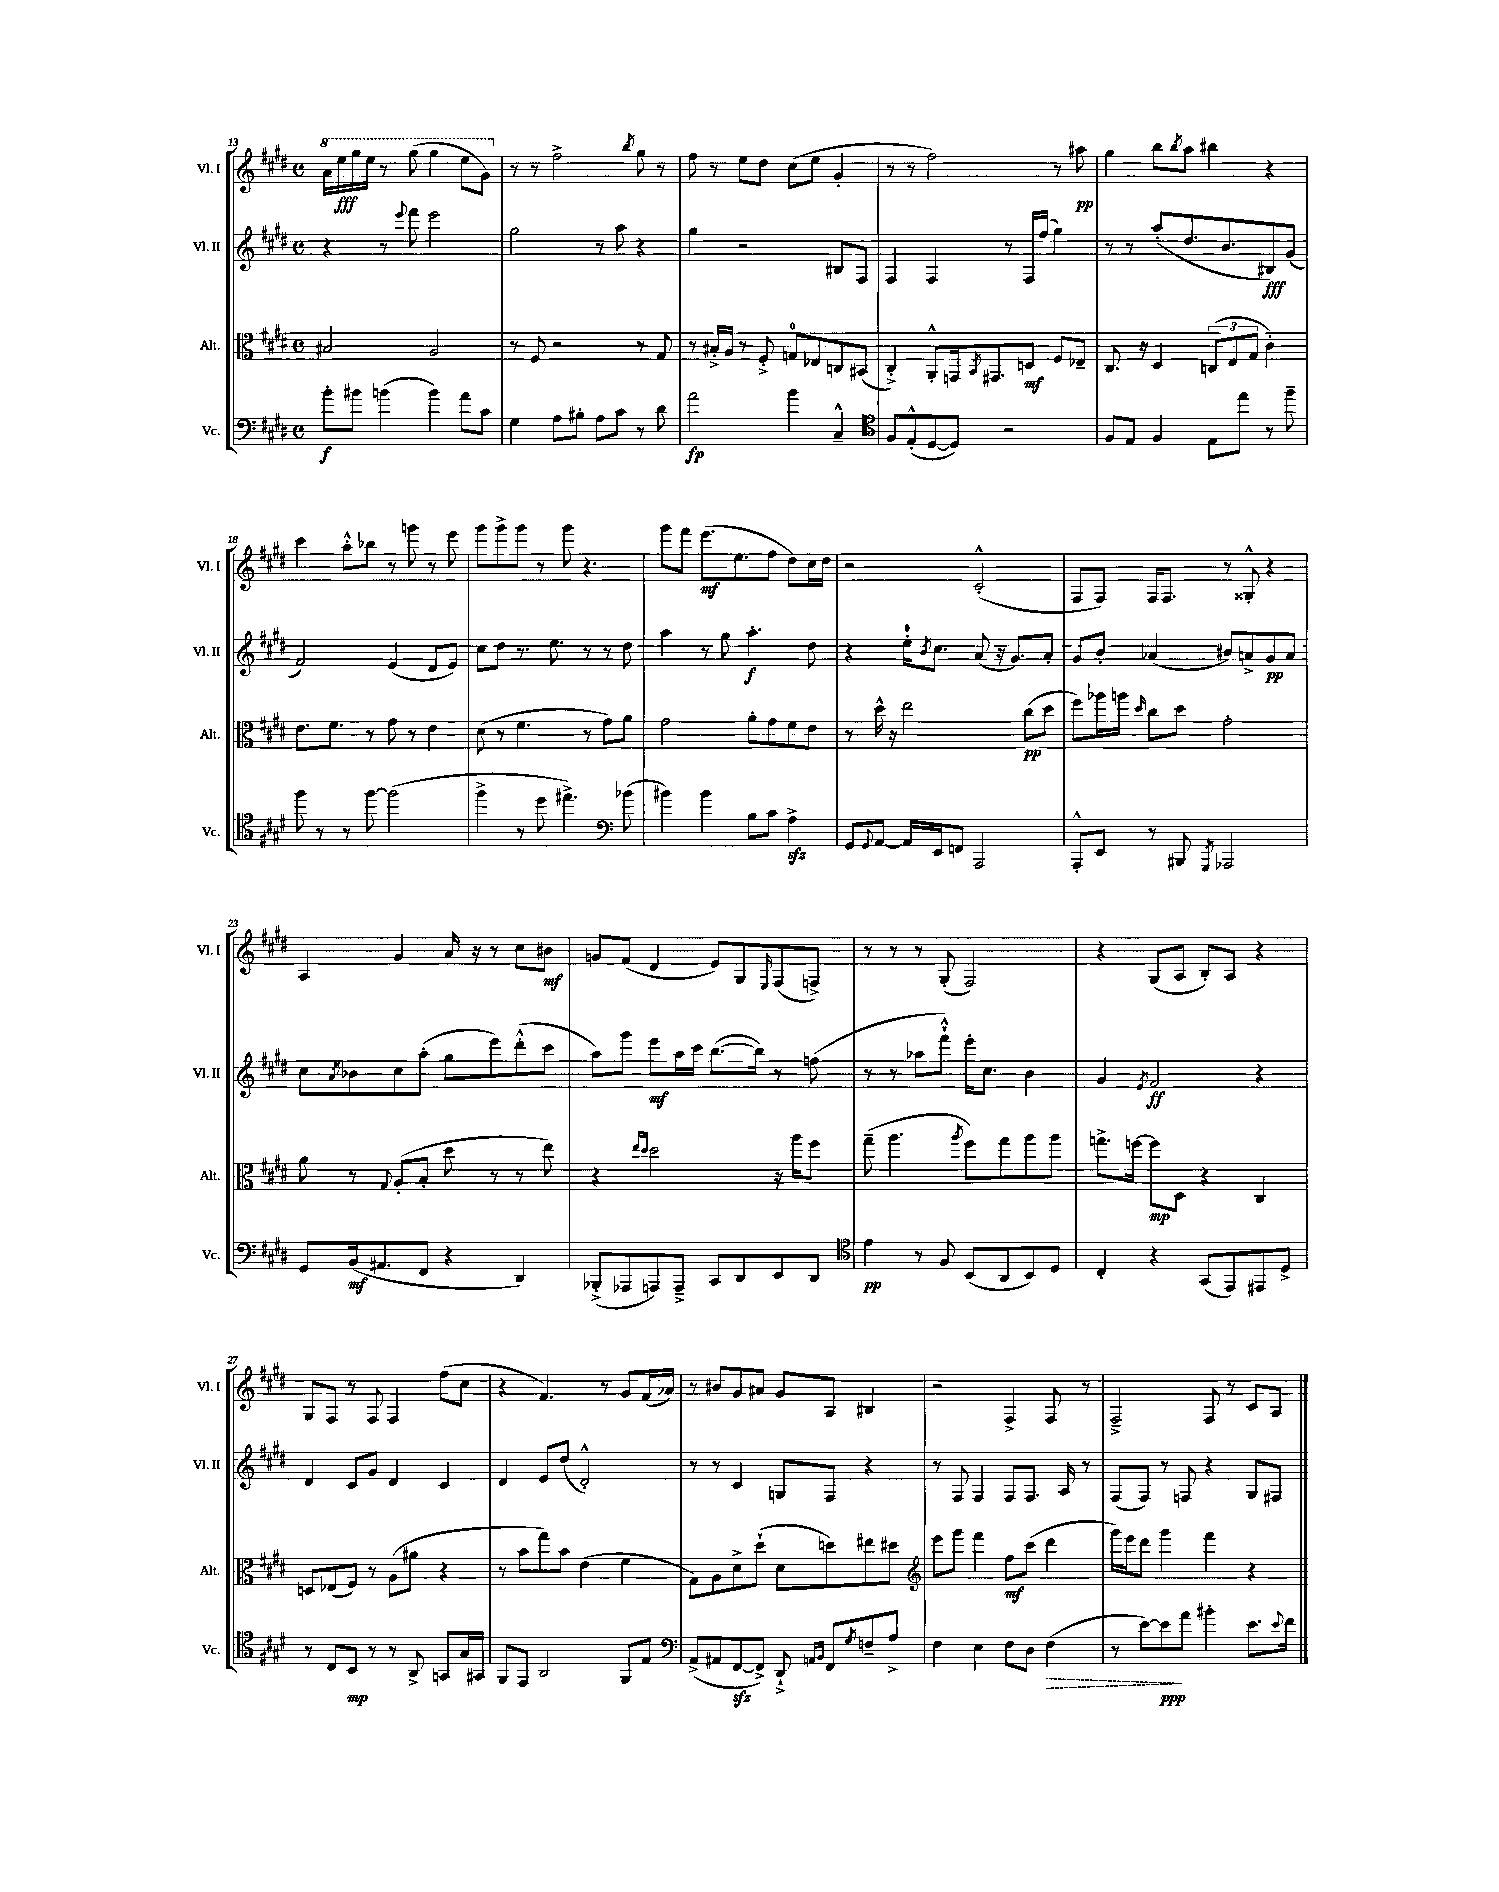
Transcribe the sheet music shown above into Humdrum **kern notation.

**kern	**dynam	**kern	**dynam	**kern	**dynam	**kern	**dynam
*part4	*part4	*part3	*part3	*part2	*part2	*part1	*part1
*staff4	*staff4	*staff3	*staff3	*staff2	*staff2	*staff1	*staff1
*I"Vc.	*	*I"Alt.	*	*I"Vl. II	*	*I"Vl. I	*
*I'Vc.	*	*I'Alt.	*	*I'Vl. II	*	*I'Vl. I	*
*clefF4	*	*clefC3	*	*clefG2	*	*clefG2	*
*k[f#c#g#d#]	*	*k[f#c#g#d#]	*	*k[f#c#g#d#]	*	*k[f#c#g#d#]	*
*M4/4	*	*M4/4	*	*M4/4	*	*M4/4	*
*met(c)	*	*met(c)	*	*met(c)	*	*met(c)	*
*	*	*	*	*	*	*8va	*
=13	=13	=13	=13	=13	=13	=13	=13
8b'\L	f	2B#X/	.	4r	.	16aa\LL	.
.	.	.	.	.	.	16eee\	fff
8b#X\J	.	.	.	.	.	16ggg#\	.
.	.	.	.	.	.	16eee\JJ	.
(4bn\	.	.	.	8r	.	8r	.
.	.	.	.	8qqeee/	.	.	.
.	.	.	.	8fff#\	.	(8ggg#\	.
4b\)	.	2A/	.	2eee\	.	4ggg#\	.
8a\L	.	.	.	.	.	8eee\L	.
8c#\J	.	.	.	.	.	8gg#\J)	.
=14	=14	=14	=14	=14	=14	=14	=14
*	*	*	*	*	*	*X8va	*
4G#\	.	8r	.	2gg#\	.	8r	.
.	.	8F#/	.	.	.	8r	.
8A\L	.	2r	.	.	.	2ff#^\	.
8B#X'\J	.	.	.	.	.	.	.
8A\L	.	.	.	8r	.	.	.
8c#\J	.	.	.	8aa\	.	.	.
.	.	.	.	.	.	8qbb/	.
8r	.	8r	.	4r	.	8gg#\	.
8d#\	.	8G#/	.	.	.	8r	.
=15	=15	=15	=15	=15	=15	=15	=15
2a\	fp	8r	.	4gg#\	.	8ff#\	.
.	.	16B#X'^/LL	.	.	.	8r	.
.	.	16A/JJ	.	.	.	.	.
.	.	8r	.	2r	.	8ee\L	.
.	.	8F#'^/	.	.	.	8dd#\J	.
4b\	.	8Gn/L	.	.	.	(8cc#\L	.
.	.	8E-X/	.	.	.	8ee\J	.
4C#~^^/	.	8Cn/	.	8B#X/L	.	4g#'/	.
.	.	(8BB#X/J	.	8F#/J	.	.	.
=16	=16	=16	=16	=16	=16	=16	=16
*clefC4	*	*	*	*	*	*	*
8F#/L	.	4C#'^/)	.	4F#/	.	8r	.
(8E'^^/	.	.	.	.	.	8r	.
[8D#/	.	8AA'^^/L	.	4F#/	.	2ff#\)	.
8D#/J])	.	16GGn/k	.	.	.	.	.
.	.	8qBB/	.	.	.	.	.
.	.	8.GG#X/	.	.	.	.	.
2r	.	.	.	8r	.	.	.
.	.	8Dn/J	mf	16F#/LL	.	.	.
.	.	.	.	(16ff#/JJ	.	.	.
.	.	8F#/L	.	4gg#\)	.	8r	.
.	.	8E-X~/J	.	.	.	8aa#X\	pp
=17	=17	=17	=17	=17	=17	=17	=17
8F#/L	.	8.C#/	.	8r	.	4gg#\	.
8E/J	.	.	.	8r	.	.	.
.	.	16r	.	.	.	.	.
4F#/	.	4D#/	.	(8aa'/L	.	8bb\L	.
.	.	.	.	.	.	8qbb/	.
.	.	.	.	8.dd#/	.	8aa\J	.
8E\L	.	(12Cn/L	.	.	.	4bb#X\	.
.	.	.	.	8.b/	.	.	.
.	.	12E/	.	.	.	.	.
8ee\J	.	.	.	.	.	.	.
.	.	12G#/J	.	.	.	.	.
8r	.	4c#'\)	.	8B#X/)	fff	4r	.
8ff#~\	.	.	.	(8g#/J	.	.	.
!!LO:LB:g=z
=18	=18	=18	=18	=18	=18	=18	=18
8ff#\	.	8.e\L	.	2f#/)	.	4ccc#\	.
8r	.	.	.	.	.	.	.
.	.	8.f#\J	.	.	.	.	.
8r	.	.	.	.	.	8aa'^^\L	.
[8ff#\	.	8r	.	.	.	8bb-X\J	.
(2ff#\]	.	8g#\	.	(4e/	.	8r	.
.	.	8r	.	.	.	8gggn\	.
.	.	4e\	.	8d#/L	.	8r	.
.	.	.	.	8e/J)	.	8eee\	.
=19	=19	=19	=19	=19	=19	=19	=19
4ff#^\	.	(8d#\	.	8cc#\L	.	8ggg#\L	.
.	.	8r	.	8dd#\J	.	8ggg#^\	.
8r	.	4.f#\	.	8.r	.	8ggg#\J	.
8dd#\	.	.	.	.	.	8r	.
.	.	.	.	8.ee\	.	.	.
4.ee#X^\)	.	.	.	.	.	8ggg#\	.
.	.	8r	.	8r	.	4.r	.
.	.	8g#\L)	.	8r	.	.	.
*clefF4	*	*	*	*	*	*	*
(8b-X\	.	8a\J	.	8dd#\	.	.	.
=20	=20	=20	=20	=20	=20	=20	=20
4b#X\)	.	2g#\	.	4aa\	.	8ggg#\L	.
.	.	.	.	.	.	8fff#\J	.
4b#\	.	.	.	8r	.	(8.eee\L	mf
.	.	.	.	8gg#\	.	.	.
.	.	.	.	.	.	8.ee\	.
8B\L	.	8a'\L	.	4.aa'\	f	.	.
8c#\J	.	8g#\	.	.	.	8ff#\J	.
4Azz^\	.	8f#\	.	.	.	8dd#\L)	.
.	.	8e\J	.	8dd#\	.	16cc#\L	.
.	.	.	.	.	.	16dd#\JJ	.
=21	=21	=21	=21	=21	=21	=21	=21
8GG#/L	.	8r	.	4r	.	2r	.
8qqGG#/	.	.	.	.	.	.	.
[8AA/J	.	16dd#^^\	.	.	.	.	.
.	.	16r	.	.	.	.	.
16AA/LL]	.	2ee\	.	16ee'\KL	.	.	.
.	.	.	.	8qb/	.	.	.
16EE/J	.	.	.	8.cc#\J	.	.	.
8FFn/J	.	.	.	.	.	.	.
2AAA/	.	.	.	(8a/	.	(2c#'^^/	.
.	.	.	.	16r	.	.	.
.	.	.	.	8.g#/L)	.	.	.
.	.	(8cc#\L	pp	.	.	.	.
.	.	8dd#\J	.	8a'/J	.	.	.
=22	=22	=22	=22	=22	=22	=22	=22
8AAA'^^/L	.	8ff#\L)	.	8g#/L	.	8F#/L	.
8EE/J	.	16aa-X\L	.	8b'/J	.	8F#/J)	.
.	.	16aan\JJ	.	.	.	.	.
.	.	16qqdd#/	.	.	.	.	.
8r	.	8cc#\L	.	(4a-X/	.	16F#/KL	.
.	.	.	.	.	.	8.F#/J	.
8BBB#X/	.	8dd#\J	.	.	.	.	.
8qGGG#/	.	.	.	.	.	.	.
2AAA-X/	.	2g#'\	.	8b#X/L)	.	8r	.
.	.	.	.	8an^/	.	8G##X'^^/	.
.	.	.	.	8g#/	pp	4r	.
.	.	.	.	8a/J	.	.	.
!!LO:LB:g=z
=23	=23	=23	=23	=23	=23	=23	=23
8GG#/L	.	8a\	.	8cc#\L	.	4A/	.
.	.	.	.	8qa/	.	.	.
(16BB/k	mf	8r	.	8b-X\	.	.	.
8.AA#X/	.	.	.	.	.	.	.
.	.	8qqG#/	.	.	.	.	.
.	.	(8A'/L	.	8cc#\	.	4g#/	.
8FF#/J	.	8B'/J	.	(8aa'\J	.	.	.
4r	.	8dd#\	.	8gg#\L	.	16a/	.
.	.	.	.	.	.	16r	.
.	.	8r	.	8eee\)	.	8r	.
4DD#/)	.	8r	.	(8ddd#'^^\	.	8cc#\L	.
.	.	8ee\)	.	8ccc#\J	.	8b#X\J	mf
=24	=24	=24	=24	=24	=24	=24	=24
(8BBB-X'^/L	.	4r	.	8aa\L)	.	8gn/L	.
8AAA-X/	.	.	.	8ggg#\J	.	(8f#/J	.
.	.	16qqee/LL	.	.	.	.	.
.	.	16qqdd#/JJ	.	.	.	.	.
8AAAn/)	.	2dd#\	.	8eee\L	mf	4d#/	.
8AAA~^/J	.	.	.	16aa\L	.	.	.
.	.	.	.	16ccc#\JJ	.	.	.
8CC#/L	.	.	.	([8.bb\L	.	8e/L)	.
8DD#/	.	.	.	.	.	8G#/	.
.	.	.	.	16bb\Jk])	.	.	.
.	.	.	.	.	.	16qqE/	.
8EE/	.	16r	.	8r	.	(8F#/	.
.	.	16aa\KL	.	.	.	.	.
8DD#/J	.	8ff#\J	.	(8ffn\	.	8Fn^/J)	.
=25	=25	=25	=25	=25	=25	=25	=25
*clefC4	*	*	*	*	*	*	*
4e\	pp	(8gg#~\	.	8r	.	8r	.
.	.	4.aa\	.	8r	.	8r	.
8r	.	.	.	8aa-X\L	.	8r	.
8F#/	.	.	.	8fff#`^^\J)	.	(8G#'/	.
.	.	8qaa/	.	.	.	.	.
(8BB/L	.	8ff#\L)	.	16eee'\KL	.	2F#/)	.
.	.	.	.	8.cc#\J	.	.	.
8AA/	.	8gg#\	.	.	.	.	.
8BB/)	.	8aa\	.	4b\	.	.	.
8D#/J	.	8aa\J	.	.	.	.	.
=26	=26	=26	=26	=26	=26	=26	=26
4C#'/	.	8.ggn^\L	.	4g#/	.	4r	.
.	.	[16ffn\Jk	.	.	.	.	.
.	.	.	.	8qe/	.	.	.
4r	.	8ff\L]	mp	2f#/	ff	(8G#/L	.
.	.	8D#\J	.	.	.	8A/J	.
(8GG#/L	.	4r	.	.	.	8B'/L)	.
8EE/)	.	.	.	.	.	8A/J	.
8EE#X/	.	4C#/	.	4r	.	4r	.
8D#^/J	.	.	.	.	.	.	.
!!LO:LB:g=z
=27	=27	=27	=27	=27	=27	=27	=27
8r	.	8Dn/L	.	4d#/	.	8G#/L	.
8C#/L	.	(8E-X/	.	.	.	8F#/J	.
8BB/J	mp	8F#/J)	.	8c#/L	.	8r	.
8r	.	8r	.	8g#/J	.	8F#/	.
8r	.	(8A\L	.	4d#/	.	4F#/	.
8AA^/	.	8a#X\J	.	.	.	.	.
8GGn/L	.	4r	.	4c#/	.	(8ff#\L	.
16G#/L	.	.	.	.	.	8cc#\J	.
16GG#X/JJ	.	.	.	.	.	.	.
=28	=28	=28	=28	=28	=28	=28	=28
8FF#/L	.	8r	.	4d#/	.	4r	.
8EE/J	.	8b\L	.	.	.	.	.
2AA/	.	8gg#\)	.	8e/L	.	4.f#/)	.
.	.	8b\J	.	(8dd#/J	.	.	.
.	.	(4e\	.	2d#'^^/)	.	.	.
.	.	.	.	.	.	8r	.
8FF#/L	.	4f#\	.	.	.	8g#/L	.
8E/J	.	.	.	.	.	(16f#/L	.
.	.	.	.	.	.	16a-X/JJ)	.
=29	=29	=29	=29	=29	=29	=29	=29
*clefF4	*	*	*	*	*	*	*
(8AA^/L	.	8G#\L)	.	8r	.	8r	.
8AA#X/	.	8A\	.	8r	.	8b#X/L	.
[8FF#zz/	.	8d#^\	.	4c#/	.	8g#/	.
8FF#^/J])	.	(8dd#`\J	.	.	.	8a#X/J	.
8DD#`^/	.	8d#\L	.	8Gn/L	.	8g#/L	.
16qqAAn/LL	.	.	.	.	.	.	.
16qqBB/JJ	.	.	.	.	.	.	.
8FF#/L	.	8ddn\)	.	8F#/J	.	8A/J	.
8qG#/	.	.	.	.	.	.	.
8Fn~/	.	8ee#X\	.	4r	.	4B#X/	.
8A^/J	.	8dd#X\J	.	.	.	.	.
=30	=30	=30	=30	=30	=30	=30	=30
*	*	*clefG2	*	*	*	*	*
4F#\	.	8eee\L	.	8r	.	2r	.
.	.	8ggg#\J	.	8F#/	.	.	.
4E\	.	4fff#\	.	4F#/	.	.	.
8F#\L	.	8ff#\L	mf	8F#/L	.	4F#^/	.
8D#\J	.	(8ccc#\J	.	8.F#/J	.	.	.
!	!LO:HP:b	!	!	!	!	!	!
(4F#\	>	4ddd#\	.	.	.	8F#/	.
.	.	.	.	16A/	.	.	.
.	.	.	.	8r	.	8r	.
=31	=31	=31	=31	=31	=31	=31	=31
8r	.	16ggg#\LL)	.	(8F#/L	.	2F#~^/	.
.	.	16eee\J	.	.	.	.	.
[8e\L)	.	8ddd#\J	.	8F#/J)	.	.	.
8e\]	ppp	4ggg#\	.	8r	.	.	.
8a\J	]	.	.	8Fn/	.	.	.
4b#X'\	.	4fff#\	.	4r	.	8F#/	.
.	.	.	.	.	.	8r	.
8.e\L	.	4r	.	8G#/L	.	8c#/L	.
.	.	.	.	8F#X/J	.	8A/J	.
8qqe/	.	.	.	.	.	.	.
16f#\Jk	.	.	.	.	.	.	.
==	==	==	==	==	==	==	==
*-	*-	*-	*-	*-	*-	*-	*-
